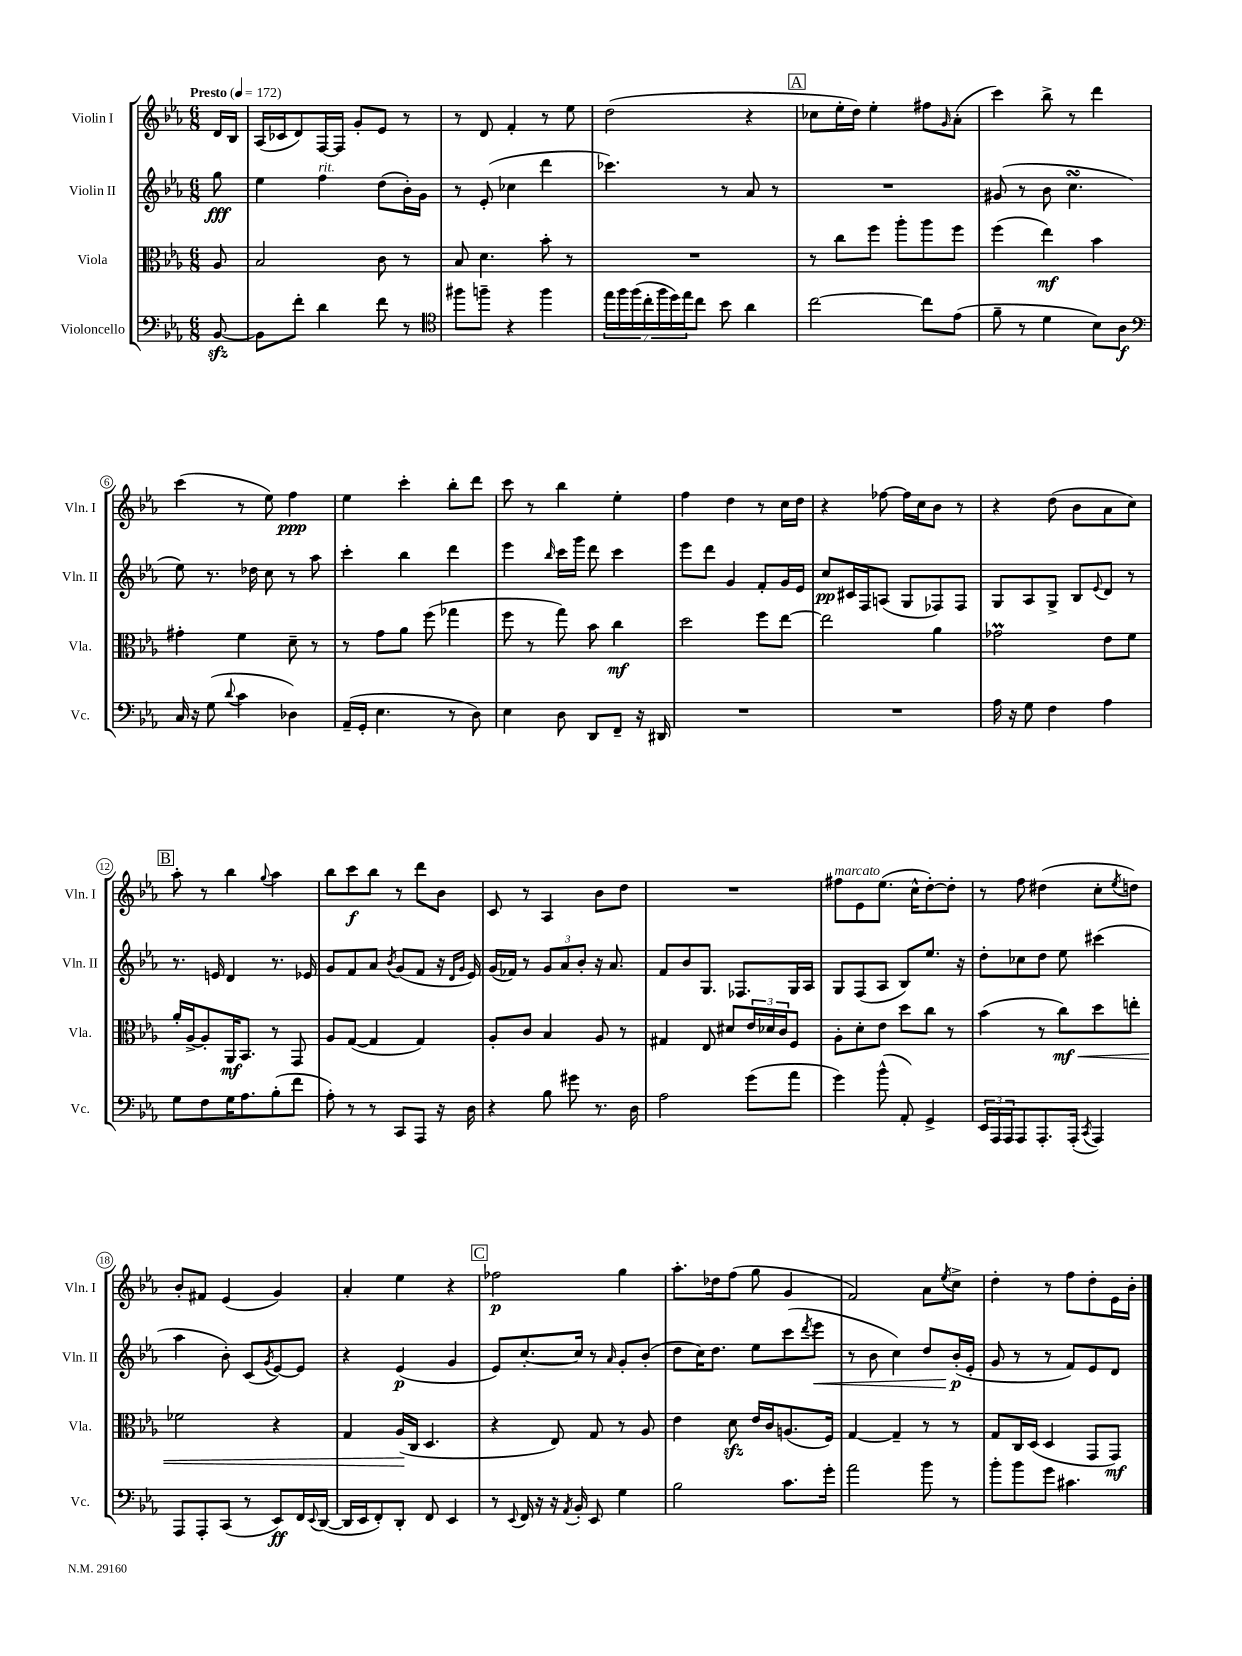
<<
\new StaffGroup <<
\new Staff = "s0" \with { instrumentName = "Violin I" shortInstrumentName = "Vln. I" } {
    \clef treble \key ees \major \numericTimeSignature \time 6/8 \partial 8 \tempo "Presto" 4 = 172
    d'16 bes16 |
    aes16( ces'16 d'8) f16~ f16 g'8-. ees'8 r8 |
    r8 d'8 f'4-. r8 ees''8 |
    d''2( r4 |
    \mark \markup { \box "A" } ces''8 ees''16-. d''16) ees''4-. fis''8 \grace { g'16 } aes'8-.( |
    c'''4) bes''8-> r8 d'''4 |
    c'''4( r8 ees''8) f''4\ppp |
    ees''4 c'''4-. bes''8-. d'''8 |
    c'''8 r8 bes''4 ees''4-. |
    f''4 d''4 r8 c''16 d''16 |
    r4 fes''8~ fes''16 c''16 bes'8 r8 |
    r4 d''8( bes'8 aes'8 c''8) |
    \mark \markup { \box "B" } aes''8-. r8 bes''4 \appoggiatura { g''8 } aes''4 |
    bes''8 c'''8\f bes''8 r8 d'''8 bes'8 |
    c'8 r8 aes4 bes'8 d''8 |
    R2. |
    fis''8^\markup { \italic "marcato" } ees'8 ees''8.( c''16-^ d''8~-.) d''8-. |
    r8 f''8 dis''4( c''8-. \acciaccatura { ees''8 } d''8) |
    bes'8-. fis'8 ees'4( g'4) |
    aes'4-. ees''4 r4 |
    \mark \markup { \box "C" } fes''2\p g''4 |
    aes''8.-. des''16 f''8( g''8 g'4 |
    f'2) aes'8 \acciaccatura { ees''8 } c''8-> |
    d''4-. r8 f''8 d''8-. ees'16 bes'16-. \bar "|." |
}
\new Staff = "s1" \with { instrumentName = "Violin II" shortInstrumentName = "Vln. II" } {
    \clef treble \key ees \major \numericTimeSignature \time 6/8 \partial 8
    g''8\fff |
    ees''4 f''4^\markup { \italic "rit." } d''8( bes'16-.) g'16 |
    r8 ees'8-.( ces''4 d'''4 |
    ces'''4.) r8 aes'8 r8 |
    \mark \markup { \box "A" } R2. |
    gis'8( r8 bes'8 c''4.\turn |
    ees''8) r8. des''16 c''8 r8 aes''8 |
    c'''4-. bes''4 d'''4 |
    ees'''4 \grace { bes''16 } c'''16 g'''16 d'''8 c'''4 |
    ees'''8 d'''8 g'4 f'8-. g'16 ees'16 |
    c''8\pp cis'16 f16 a8( g8 fes8) fes8 |
    g8 aes8 g8-> bes8 \appoggiatura { ees'8 } d'8 r8 |
    \mark \markup { \box "B" } r8. e'16 d'4 r8. ees'16 |
    g'8 f'8 aes'8 \acciaccatura { bes'8 } g'8( f'8 r16 \grace { d'16 g'16 } ees'16) |
    g'16( fes'16) r8 \tuplet 3/2 { g'8 aes'8 bes'8-. } r16 aes'8. |
    f'8 bes'8 g8. fes8. g16 aes16 |
    g8 f8( aes8 bes8) ees''8. r16 |
    d''8-. ces''8 d''8 ees''8 cis'''4( |
    aes''4 bes'8-.) c'8( \acciaccatura { g'8 } ees'8~) ees'8 |
    r4 ees'4\p( g'4 |
    \mark \markup { \box "C" } ees'8) c''8.~-. c''16 r8 \grace { aes'16 } g'8-. bes'8-.( |
    d''8 c''16) d''8. ees''8 c'''8( \acciaccatura { d'''8 } ees'''8\< |
    r8 bes'8 c''4) d''8 bes'16-.\p\!( ees'16-. |
    g'8 r8 r8 f'8) ees'8 d'8 \bar "|." |
}
\new Staff = "s2" \with { instrumentName = "Viola" shortInstrumentName = "Vla." } {
    \clef alto \key ees \major \numericTimeSignature \time 6/8 \partial 8
    aes8 |
    bes2 c'8 r8 |
    bes8 d'4. bes'8-. r8 |
    R2. |
    \mark \markup { \box "A" } r8 c''8 f''8 aes''8-. aes''8 f''8 |
    f''4( ees''4\mf) bes'4 |
    gis'4-. f'4 d'8-- r8 |
    r8 g'8 aes'8 f''8( ges''4 |
    f''8 r8 g''8) bes'8 c''4\mf |
    d''2 f''8 ees''8~ |
    ees''2 aes'4 |
    ges'2\prall ees'8 f'8 |
    \mark \markup { \box "B" } aes'16-. aes16~-> aes8-. aes,16\mf bes,8. r8 g,8 |
    aes8 g8~( g4 g4) |
    aes8-. c'8 bes4 aes8 r8 |
    gis4 ees8 dis'8 \tuplet 3/2 { ees'16 des'16 c'16 } f8 |
    aes8-. d'8-. ees'8 d''8 c''8 r8 |
    bes'4( r8 c''8\mf\<) d''8 e''8-. |
    fes'2 r4 |
    g4 aes16\!( c16 d4. |
    \mark \markup { \box "C" } r4 ees8) g8 r8 aes8 |
    ees'4 d'8\sfz ees'16 c'16 a8.( f16) |
    g4~ g4-- r8 r8 |
    g8 c16 d16( d4 g,8 g,8\mf) \bar "|." |
}
\new Staff = "s3" \with { instrumentName = "Violoncello" shortInstrumentName = "Vc." } {
    \clef bass \key ees \major \numericTimeSignature \time 6/8 \partial 8
    bes,8~\sfz |
    bes,8 f'8-. d'4 f'8 r8 |
    \clef tenor fis''8 f''8-- r4 f''4 |
    \tuplet 7/4 { ees''16 f''16 f''16( c''16-. f''16 d''16) ees''16 } c''8 bes'8 aes'4 |
    \mark \markup { \box "A" } c''2~ c''8 ees'8( |
    f'8-- r8 d'4 bes8) aes8\f |
    \clef bass c16 r16 g8( \appoggiatura { d'8 } c'4 des4) |
    aes,16--( g,16-. ees4. r8 d8) |
    ees4 d8 d,8 f,8-- r16 dis,16 |
    R2. |
    R2. |
    aes16 r16 g8 f4 aes4 |
    \mark \markup { \box "B" } g8 f8 g16 aes8. bes8-.( f'8 |
    aes8-.) r8 r8 c,8 aes,,8 r16 d16 |
    r4 bes8 gis'8 r8. d16 |
    aes2 g'8( aes'8 |
    g'4) bes'8-^( aes,8-.) g,4-> |
    \tuplet 3/2 { ees,16 aes,,16 aes,,16 } aes,,8 aes,,8.-. aes,,16-.( \acciaccatura { c,8 } aes,,4) |
    aes,,8 aes,,8-. c,8( r8 ees,8\ff) f,16 \appoggiatura { ees,8 } d,16~( |
    d,16 ees,16 f,8-.) d,8-. f,8 ees,4 |
    \mark \markup { \box "C" } r8 \appoggiatura { ees,8 } f,16 r16 r16 \acciaccatura { aes,8 } bes,16-. ees,8 g4 |
    bes2 c'8. g'16-. |
    aes'2 bes'8 r8 |
    bes'8-. bes'8 g'8 cis'4. \bar "|." |
}
>>
>>
\layout { \context { \Score \override BarNumber.stencil = #(make-stencil-circler 0.1 0.3 ly:text-interface::print) } }
